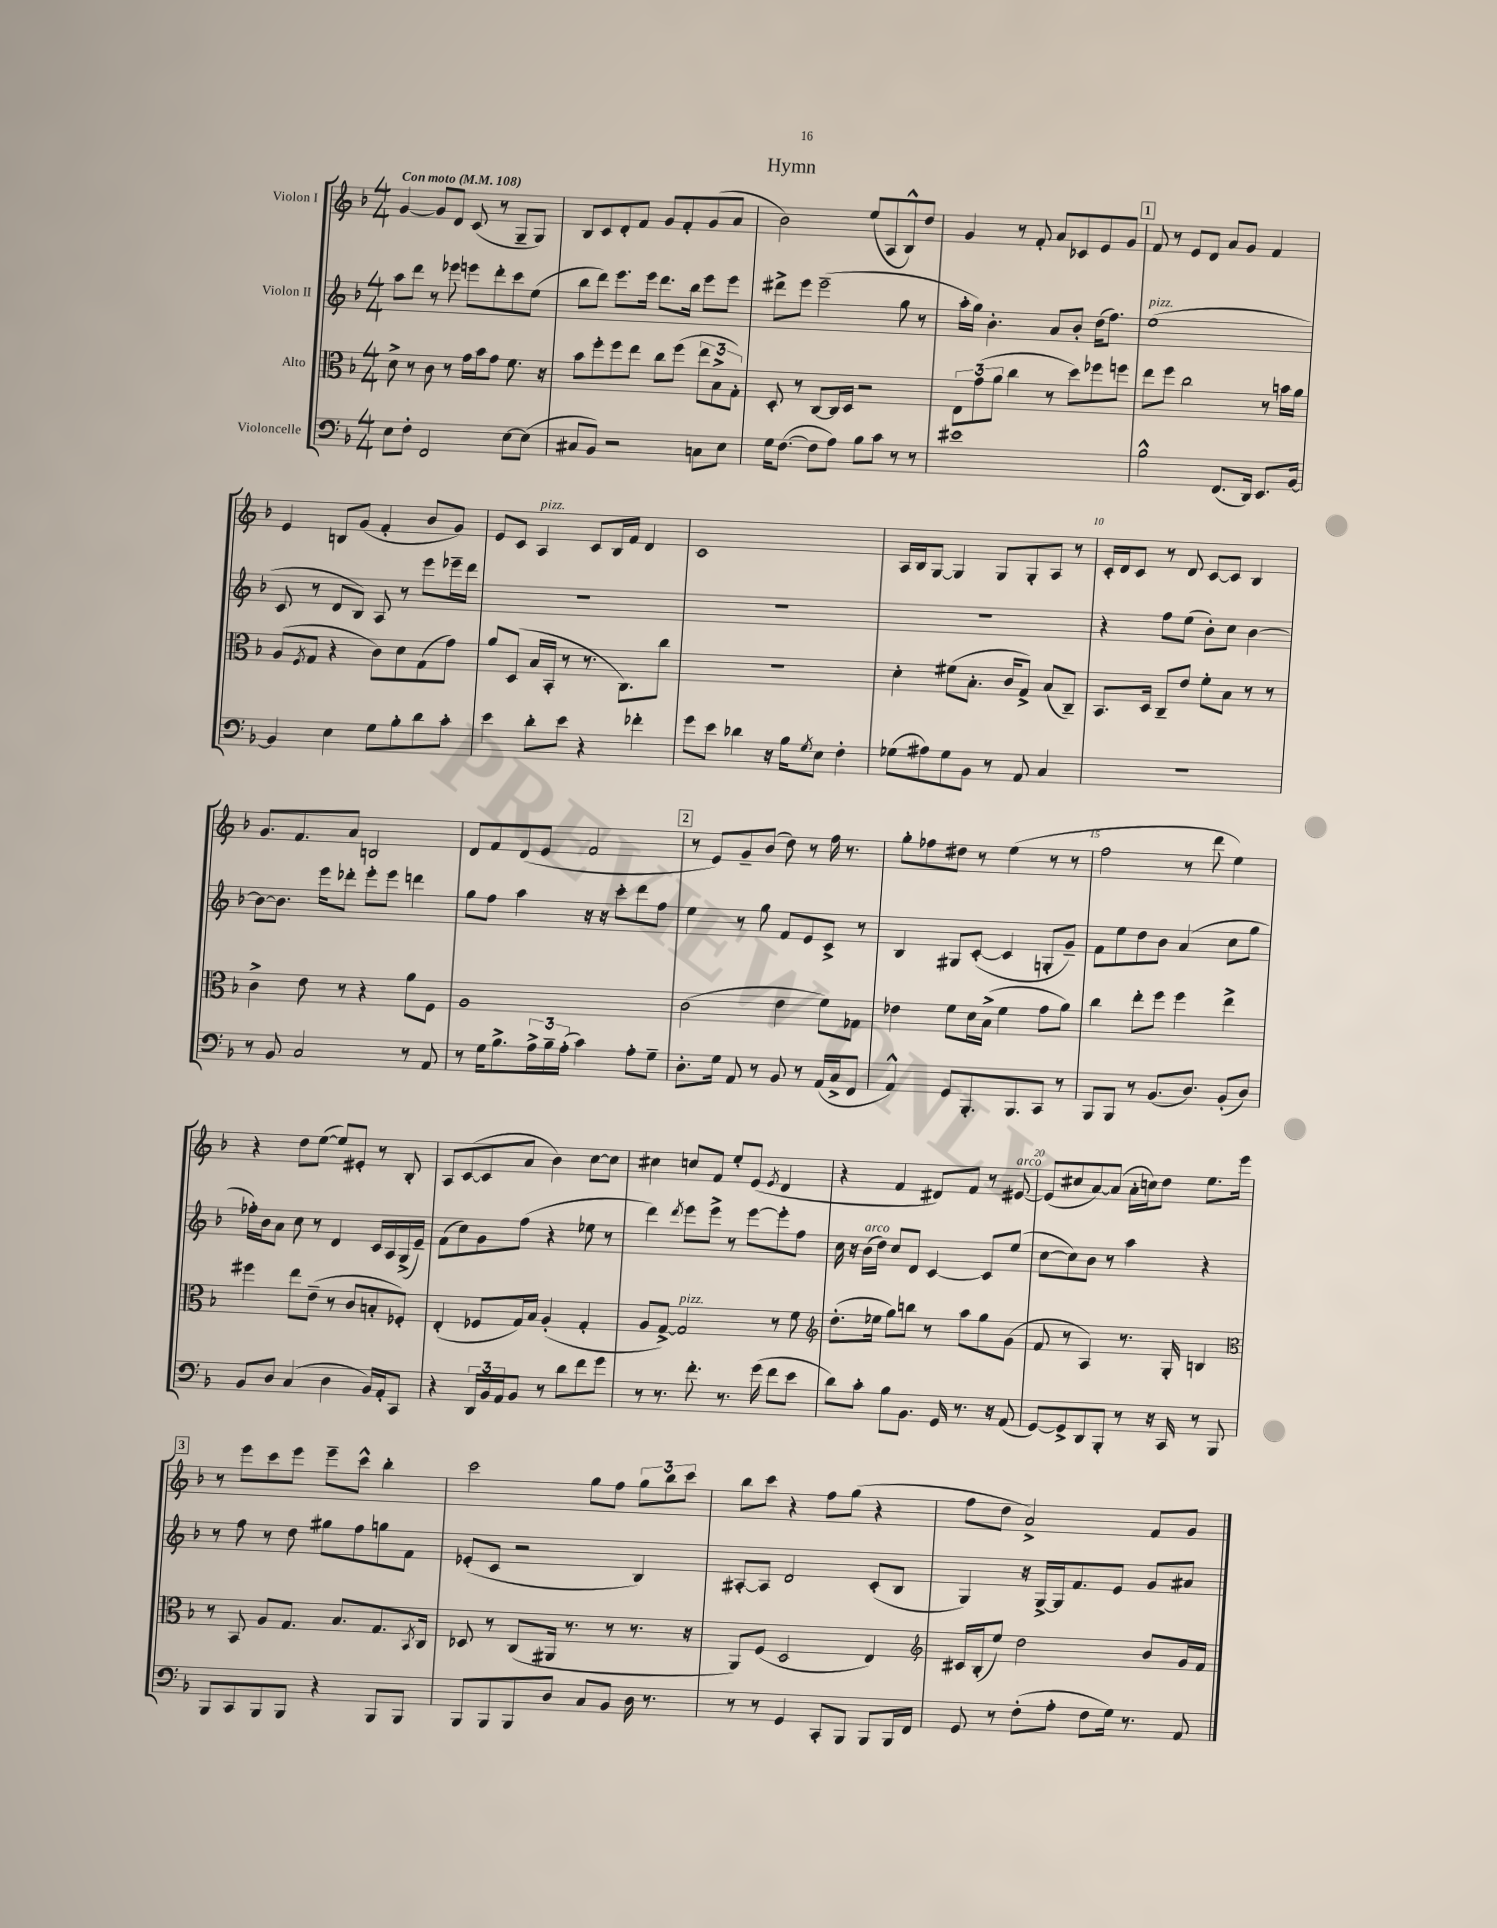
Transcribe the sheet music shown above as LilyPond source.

\header { title = "Hymn" }
<<
\new StaffGroup <<
\new Staff = "s0" \with { instrumentName = "Violon I" } {
    \clef treble \key f \major \numericTimeSignature \time 4/4 \tempo "Con moto" 4 = 108
    g'4~ g'8 d'8 c'8( r8 g8-- g8) |
    bes8 c'8 d'8-. f'8 g'8 f'8-. g'8( a'8 |
    bes'2) e''8( a8 bes8-^) d''8 |
    g'4 r8 f'8-. a'8 ces'8 e'8 g'8 |
    \mark \markup { \box "1" } f'8 r8 e'8 d'8 a'8 g'8 f'4 |
    e'4 b8 g'8( f'4-. bes'8 g'8) |
    e'8 c'8 a4^\markup { \italic "pizz." } c'8 bes16 f'16 d'4 |
    c'1 |
    a16 bes16 g8~ g4 g8 g8-. a8 r8 |
    c'16-. d'16 c'8 r8 d'8 c'8~ c'8 bes4 |
    g'8. f'8. a'8 b2 |
    d'8 f'8 d'8( e'8 f'2 |
    \mark \markup { \box "2" } r8 e'8) g'8-- bes'8( d''8) r8 f''16 r8. |
    g''8-. fes''8 dis''8 r8 e''4( r8 r8 |
    f''2 r8 d'''8 e''4) |
    r4 d''8 e''8~( e''8) eis'8-. r8 bes8-. |
    a8 c'8~( c'8 a'8 bes'4) c''8~ c''8 |
    cis''4 c''8 f'8 e''8-. e'8( \acciaccatura { e'8 } d'4 |
    r4 f'4 dis'8) f'8 r8 eis'8~^\markup { \italic "arco" } |
    eis'8( cis''8 a'8~) a'8( a'16-. c''16) d''8 e''8. e'''16 |
    \mark \markup { \box "3" } r8 e'''8 c'''8 e'''8 e'''8-- c'''8-^ bes''4-. |
    c'''2 g''8 f''8 \tuplet 3/2 { g''8 bes''8 c'''8 } |
    bes''8 c'''8 r4 f''8 g''8( r4 |
    f''8 d''8 a'2->) f'8 g'8 \bar "|." |
}
\new Staff = "s1" \with { instrumentName = "Violon II" } {
    \clef treble \key f \major \numericTimeSignature \time 4/4
    a''8 d'''8 r8 ees'''8 e'''8 d'''8-. c'''8 e''8( |
    bes''8 d'''8) e'''8. e'''16 d'''8. bes''16 e'''8 e'''8 |
    dis'''8-> e'''8 e'''2--( g''8 r8 |
    a''16-. g''16) bes'4.-. a'8 bes'8-. d''16( f''8.) |
    \mark \markup { \box "1" } e''1^\markup { \italic "pizz." }( |
    c'8 r8 d'8 bes8) a8 r8 e'''8 ees'''16-- d'''16 |
    R1 |
    R1 |
    R1 |
    r4 f''8 e''8( bes'8-.) c''8 bes'4~ |
    bes'8~ bes'8. e'''16 des'''8-. e'''8-. e'''8 d'''4 |
    g''8 f''8 a''4 r16 r16 c'''8-. d'''8 f''8 |
    \mark \markup { \box "2" } e''4 r8 g''8 f'8 e'8 c'8-> r8 |
    bes4 gis8 c'8~-.( c'4 g8-. g'8--) |
    f'8 e''8 d''8 bes'8 a'4( c''8 g''8 |
    fes''16-.) bes'16 a'8 c''8 r8 d'4 c'16 a16 g16->( e'16--) |
    f'8( c''8) g'8 f''8( r4 ees''8 r8 |
    d'''4) \acciaccatura { d'''8 } e'''8 e'''8-> r8 e'''8~ e'''8-. f''8 |
    c''16 r16 bes'16^\markup { \italic "arco" }( d''16) c''8 d'8 c'4~ c'8 e''8( |
    c''8~ c''8) bes'8 r8 a''4 r4 |
    \mark \markup { \box "3" } r8 f''8 r8 d''8 gis''8 f''8 g''8 f'8 |
    ees'8-.( c'8 r2 bes4) |
    ais8~-. ais8 d'2 c'8-.( bes8 |
    g4) r16 g16~-> g16 f'8. e'8 g'8 ais'8 \bar "|." |
}
\new Staff = "s2" \with { instrumentName = "Alto" } {
    \clef alto \key f \major \numericTimeSignature \time 4/4
    d'8-> r8 c'8 r8 g'16 bes'16 g'8 f'8. r16 |
    bes'8 f''8-. f''8 e''8 c''8 f''8( \tuplet 3/2 { e''8 bes8-> g8-.) } |
    d8-. r8 c8~ c16 d16 r2 |
    \tuplet 3/2 { e8 g'8( a'8 } c''4 r8 d''8) fes''8 f''8 |
    \mark \markup { \box "1" } e''8 f''8 c''2 r8 b'16 a'16 |
    a8( \acciaccatura { f8 } g8 r4 c'8) d'8 g8( g'8) |
    a'8 d8( bes16 bes,16-. r8 r8. c8.) c''8 |
    R1 |
    d'4-. fis'8( bes8.-. c'16 g8->) bes8( c8--) |
    bes,8. d16 c8-- e'8 f'8-. bes8 r8 r8 |
    c'4-> e'8 r8 r4 a'8 f8 |
    a1 |
    \mark \markup { \box "2" } c'2( e'4 f'8) ges8 |
    ees'4 f'8 d'16 bes16->( f'4 g'8 a'8) |
    c''4 e''8-. f''8 f''4 e''4-> |
    fis''4 e''8 e'8--( r8 c'8 b8-. fes8-.) |
    e4-.( fes8 g16) bes16 a4-.( g4-. |
    a8 g8~->) g2^\markup { \italic "pizz." } r8 f'8 |
    \clef treble d''8.-.( ees''16 g''8) b''8 r8 a''8 g''8 g'8( |
    f'8 r8 a4) r8. g16-. b4 |
    \mark \markup { \box "3" } \clef alto r8 bes,8 a8 g8. bes8. g8. \acciaccatura { bes,8 } c16 |
    des8 r8 c8( ais,16 r8. r8 r8. r16 |
    a,8) f8( d2 e4) |
    \clef treble cis'16 bes16-.( e''8) d''2 bes'8 g'16 f'16 \bar "|." |
}
\new Staff = "s3" \with { instrumentName = "Violoncelle" } {
    \clef bass \key f \major \numericTimeSignature \time 4/4
    e8 f8-. f,2 e8~ e8( |
    cis8 bes,8) r2 c8 e8 |
    g16 f8.~( f8 a8) bes8 c'8 r8 r8 |
    eis'1 |
    \mark \markup { \box "1" } bes2-^ f,8.( d,16) e,8. bes,16~ |
    bes,4 e4 g8 bes8-. d'8 c'8-. |
    e'4 d'8-. e'8 r4 fes'4-. |
    g'8 e'8 des'4 r16 bes16 \acciaccatura { g8 } e8 f4-. |
    ges8( ais8) ges8 bes,8 r8 a,8 c4 |
    R1 |
    r8 bes,8 c2 r8 a,8 |
    r8 g16 bes8.-> \tuplet 3/2 { a16-> bes16-- a16-.( } c'4) a8-. g8-- |
    \mark \markup { \box "2" } d8.-. g16 a,8 r8 bes,8 r8 a,16( c16-> f,8 |
    a,4-^) g,8 bes,,8.-. bes,,8. c,8 r8 |
    bes,,8 bes,,8 r8 bes,8.( d8.) bes,8-.( d8) |
    bes,8 d8 c4( d4 bes,16) a,16-. c,8 |
    r4 \tuplet 3/2 { d,16 bes,16 a,16 } bes,8 r8 d'8 f'8 g'8 |
    r8 r8. f'8.-. r8. g'16( f'8 e'8 |
    d'8) c'8-. bes8 bes,8. g,16 r8. r16 a,8( |
    g,8~) g,8-> d,8 bes,,8-. r8 r16 c,16 r8 bes,,8 |
    \mark \markup { \box "3" } bes,,8 c,8 bes,,8 bes,,8 r4 bes,,8 bes,,8 |
    bes,,8 bes,,8 bes,,8 d8 c8 bes,8 d16 r8. |
    r8 r8 g,4 c,8-. bes,,8 bes,,8 bes,,16 f,16 |
    g,8 r8 f8-.( a8-. f8 g16) r8. a,8 \bar "|." |
}
>>
>>
\layout { \context { \Score \override BarNumber.break-visibility = ##(#f #t #t) barNumberVisibility = #(every-nth-bar-number-visible 5) } }
